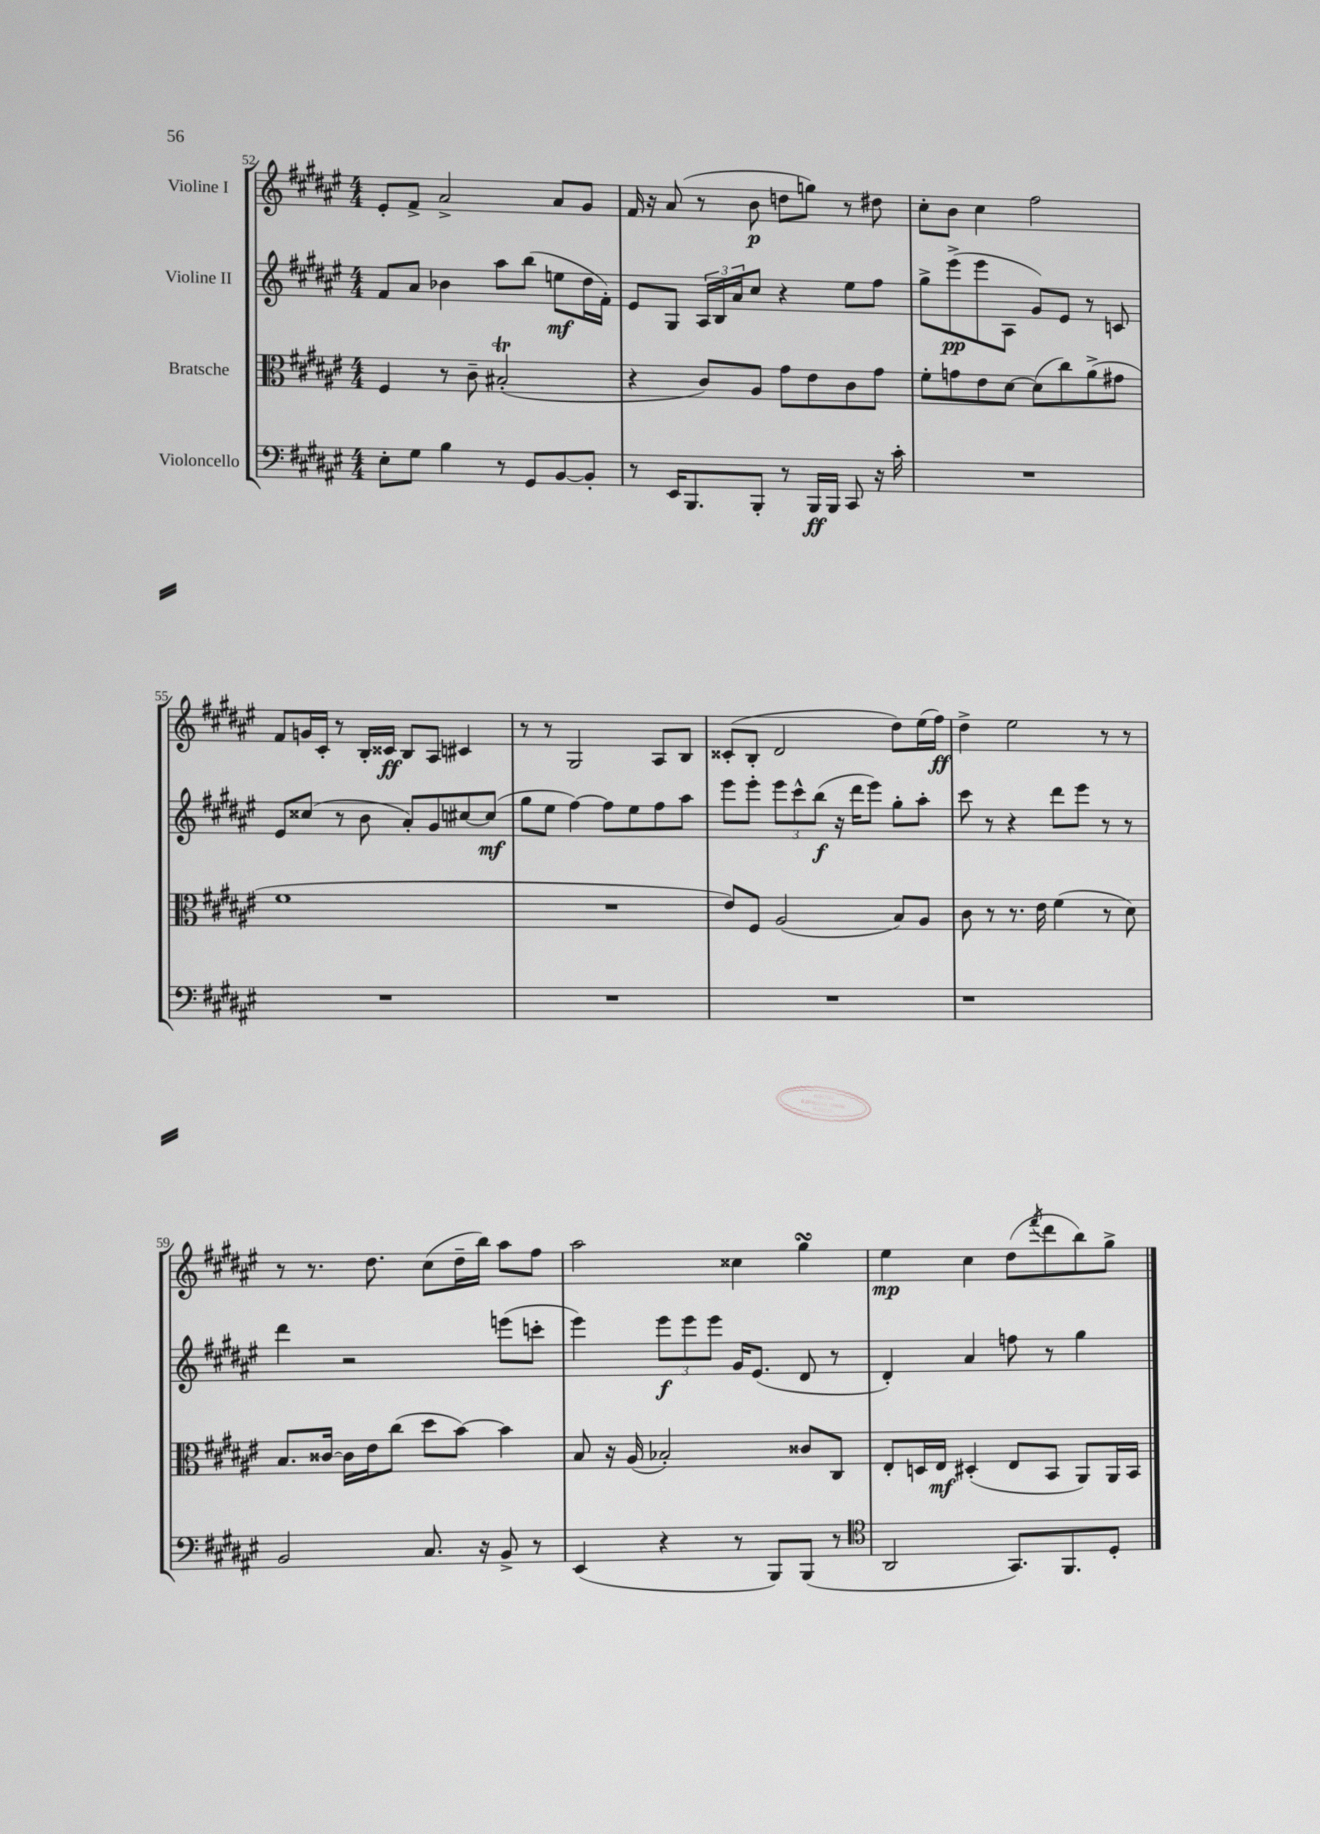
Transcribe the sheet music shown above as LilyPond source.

<<
\new StaffGroup <<
\new Staff = "s0" \with { instrumentName = "Violine I" } {
    \clef treble \key fis \major \numericTimeSignature \time 4/4
    eis'8-. fis'8-> ais'2-> ais'8 gis'8 |
    fis'16 r16 ais'8( r8 b'8\p d''8 g''8) r8 dis''8 |
    cis''8-. b'8 cis''4 fis''2 |
    fis'8 g'16 cis'16-. r8 b16-. cisis'16\ff b8 ais8 cis'4 |
    r8 r8 gis2 ais8 b8 |
    cisis'8-.( b8-. dis'2 dis''8) eis''16( fis''16\ff) |
    dis''4-> eis''2 r8 r8 |
    r8 r8. dis''8. cis''8( dis''16-- b''16) ais''8 fis''8 |
    ais''2 cisis''4 gis''4\turn |
    eis''4\mp cis''4 dis''8( \acciaccatura { fis'''8 } dis'''8 b''8) gis''8-> \bar "|." |
}
\new Staff = "s1" \with { instrumentName = "Violine II" } {
    \clef treble \key fis \major \numericTimeSignature \time 4/4
    fis'8 ais'8 bes'4 ais''8 b''8( e''8\mf dis''16 fis'16-.) |
    eis'8 gis8 \tuplet 3/2 { ais16 b16 ais'16 } cis''8 r4 eis''8 fis''8 |
    gis''8-> eis'''8->\pp( eis'''8 ais8 gis'8) eis'8 r8 c'8 |
    eis'8 cisis''8( r8 b'8 ais'8-.) gis'8 cis''8~ cis''8\mf( |
    gis''8 eis''8 fis''4~) fis''8 eis''8 fis''8 ais''8 |
    eis'''8 eis'''8-. \tuplet 3/2 { eis'''8 cis'''8-^ b''8\f( } r16 dis'''16 eis'''8) gis''8-. ais''8-. |
    cis'''8 r8 r4 dis'''8 eis'''8 r8 r8 |
    dis'''4 r2 e'''8( c'''8-. |
    eis'''4) \tuplet 3/2 { eis'''8\f eis'''8 eis'''8 } gis'16 eis'8.( dis'8 r8 |
    dis'4-.) ais'4 f''8 r8 gis''4 \bar "|." |
}
\new Staff = "s2" \with { instrumentName = "Bratsche" } {
    \clef alto \key fis \major \numericTimeSignature \time 4/4
    fis4 r8 cis'8-- bis2-.\trill( |
    r4 cis'8) ais8 gis'8 eis'8 cis'8 gis'8 |
    fis'8-. g'8 eis'8 dis'8~ dis'8( cis''8) ais'8->( gis'8 |
    fis'1 |
    R1 |
    eis'8) fis8 ais2( b8) ais8 |
    cis'8 r8 r8. eis'16 fis'4( r8 dis'8) |
    b8. cisis'16~ cisis'16 eis'16 cis''8( dis''8 b'8~) b'4 |
    b8 r16 ais16( bes2-.) cisis'8 cis8 |
    eis8-. d16 eis16\mf dis4-.( eis8 b,8 ais,8) ais,16 b,16 \bar "|." |
}
\new Staff = "s3" \with { instrumentName = "Violoncello" } {
    \clef bass \key fis \major \numericTimeSignature \time 4/4
    eis8-. gis8 b4 r8 gis,8 b,8~ b,8-. |
    r8 eis,16 b,,8. b,,8-. r8 b,,16\ff b,,16 cis,8 r16 cis'16-. |
    R1 |
    R1 |
    R1 |
    R1 |
    r1 |
    b,2 cis8. r16 b,8-> r8 |
    eis,4( r4 r8 b,,8) b,,8( r8 |
    \clef tenor ais,2 gis,8.) fis,8. dis8-. \bar "|." |
}
>>
>>
\layout { \context { \Score currentBarNumber = #52 } }
